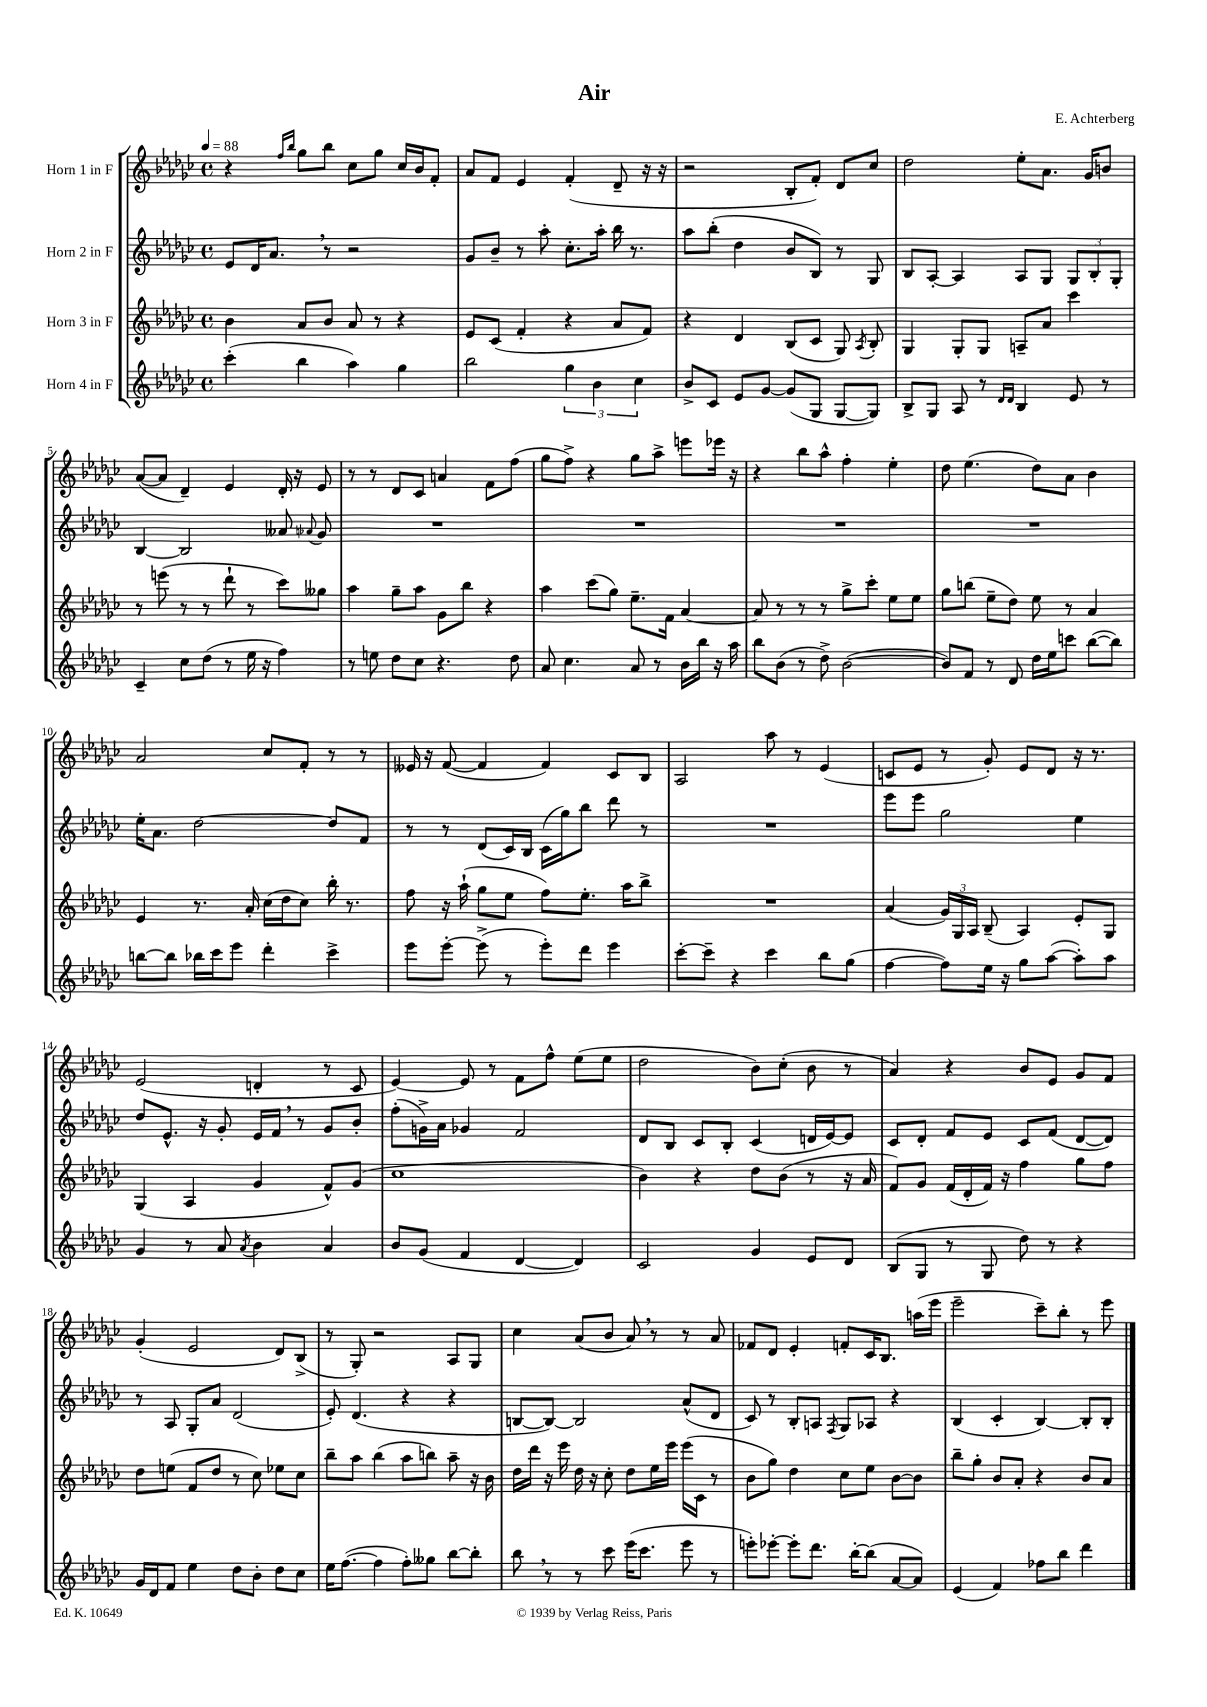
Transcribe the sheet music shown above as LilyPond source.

\header { title = "Air" composer = "E. Achterberg" }
<<
\new StaffGroup <<
\new Staff = "s0" \with { instrumentName = "Horn 1 in F" } {
    \clef treble \key ges \major \defaultTimeSignature \time 4/4 \tempo 4 = 88
    \autoBeamOff r4 \grace { f''16[ bes''16] } ges''8[ bes''8] ces''8[ ges''8] ces''16[ bes'16 f'8]-. |
    aes'8[ f'8] ees'4 f'4-.( des'8-- r16 r16 |
    r2 bes8[-. f'8]-.) des'8[ ces''8] |
    des''2 ees''8[-. aes'8.] ges'16[ b'8] |
    aes'8[~( aes'8] des'4--) ees'4 des'16-. r16 ees'8 |
    r8 r8 des'8[ ces'8] a'4 f'8[ f''8]( |
    ges''8[ f''8]->) r4 ges''8[ aes''8]-> e'''8[ ees'''16] r16 |
    r4 bes''8[ aes''8]-^ f''4-. ees''4-. |
    des''8 ees''4.( des''8[) aes'8] bes'4 |
    aes'2 ces''8[ f'8]-. r8 r8 |
    eeses'16 r16 f'8~( f'4 f'4) ces'8[ bes8] |
    aes2 aes''8 r8 ees'4( |
    c'8[ ees'8] r8 ges'8-.) ees'8[ des'8] r16 r8. |
    ees'2( d'4-. r8 ces'8 |
    ees'4~) ees'8 r8 f'8[ f''8]-^ ees''8[( ees''8] |
    des''2 bes'8[) ces''8]-.( bes'8 r8 |
    aes'4) r4 bes'8[ ees'8] ges'8[ f'8] |
    ges'4-.( ees'2 des'8[) bes8]->( |
    r8 ges8-.) r2 aes8[ ges8] |
    ces''4 aes'8[( bes'8] aes'8) \breathe r8 r8 aes'8 |
    fes'8[ des'8] ees'4-. f'8[-. ces'16 bes8.] a''16[( ees'''16] |
    ees'''2-- ces'''8[--) bes''8]-. r8 ees'''8 \bar "|." |
}
\new Staff = "s1" \with { instrumentName = "Horn 2 in F" } {
    \clef treble \key ges \major \defaultTimeSignature \time 4/4
    \autoBeamOff ees'8[ des'16 aes'8.] \breathe r8 r2 |
    ges'8[ bes'8]-- r8 aes''8-. ces''8.[-. aes''16]-. bes''16 r8. |
    aes''8[ bes''8]-.( des''4 bes'8[ bes8]) r8 ges8 |
    bes8[ aes8]~-. aes4 aes8[ ges8] \tuplet 3/2 { ges8[ bes8-. ges8]-. } |
    bes4~ bes2 aeses'8 \appoggiatura { aes'8 } ges'8 |
    R1 |
    R1 |
    R1 |
    R1 |
    ees''16[-. aes'8.] des''2~ des''8[ f'8] |
    r8 r8 des'8[( ces'16) bes16] ces'16[( ges''16) bes''8] des'''8 r8 |
    R1 |
    ees'''8[ ees'''8] ges''2 ees''4 |
    des''8[ ees'8.]-^ r16 ges'8-. ees'16[ f'16] \breathe r8 ges'8[ bes'8]-. |
    f''8[-.( g'16->) aes'16] ges'4 f'2 |
    des'8[ bes8] ces'8[ bes8]-. ces'4( d'16[ ees'16~) ees'8] |
    ces'8[ des'8]-. f'8[ ees'8] ces'8[ f'8]( des'8[~ des'8]) |
    r8 aes8 ges8[-. aes'8] des'2( |
    ees'8-.) des'4.( r4 r4 |
    b8[~ b8]~) b2 aes'8[-^( des'8] |
    ces'8) r8 bes8[-. a8] \acciaccatura { f8 } ges8[ aes8] r4 |
    bes4( ces'4-. bes4~) bes8[-. bes8]-. \bar "|." |
}
\new Staff = "s2" \with { instrumentName = "Horn 3 in F" } {
    \clef treble \key ges \major \defaultTimeSignature \time 4/4
    \autoBeamOff bes'4 aes'8[ bes'8] aes'8 r8 r4 |
    ees'8[ ces'8]( f'4-. r4 aes'8[ f'8]) |
    r4 des'4 bes8[( ces'8] ges8) \acciaccatura { aes8 } bes8-. |
    ges4 ges8[-. ges8] a8[-- aes'8] ces'''4 |
    r8 e'''8( r8 r8 des'''8-! r8 ces'''8[) geses''8] |
    aes''4 ges''8[-- aes''8] ges'8[ bes''8] r4 |
    aes''4 ces'''8[( ges''8]) ees''8.[-- f'16] aes'4~ |
    aes'8 r8 r8 r8 ges''8[-> ces'''8]-. ees''8[ ees''8] |
    ges''8[ b''8]( ees''8[-- des''8]) ees''8 r8 aes'4 |
    ees'4 r8. aes'16-. ces''16[( des''16 ces''8]) bes''16-. r8. |
    f''8 r16 aes''16-!( ges''8[ ees''8] f''8[) ees''8.]-. aes''16[ bes''8]-> |
    R1 |
    aes'4( \tuplet 3/2 { ges'16[) ges16 aes16] } bes8--( aes4) ees'8[-. ges8] |
    ges4( aes4 ges'4 f'8[-^) ges'8]( |
    ces''1 |
    bes'4) r4 des''8[ bes'8]( r8 r16 aes'16 |
    f'8[) ges'8] f'16[( des'16-. f'16]) r16 f''4 ges''8[ f''8] |
    des''8[ e''8]( f'8[ des''8] r8 ces''8) ees''8[ ces''8] |
    bes''8[-- aes''8] bes''4( aes''8[ b''8]) aes''8-- r16 bes'16 |
    des''16[ des'''16] r16 ees'''16 des''16 r16 ces''8-. des''8[ ees''16 ees'''16] ees'''16[( ces'16] r8 |
    bes'8[ ges''8]) des''4 ces''8[ ees''8] bes'8[~ bes'8] |
    bes''8[-- ges''8]-. bes'8[ aes'8]-. r4 bes'8[ aes'8] \bar "|." |
}
\new Staff = "s3" \with { instrumentName = "Horn 4 in F" } {
    \clef treble \key ges \major \defaultTimeSignature \time 4/4
    \autoBeamOff ces'''4-.( bes''4 aes''4) ges''4 |
    bes''2 \tuplet 3/2 { ges''4 bes'4 ces''4 } |
    bes'8[-> ces'8] ees'8[ ges'8]~ ges'8[( ges8] ges8[~ ges8]) |
    bes8[-> ges8] aes8 r8 \grace { des'16[ des'16] } bes4 ees'8 r8 |
    ces'4-- ces''8[ des''8]( r8 ees''16 r16 f''4) |
    r8 e''8 des''8[ ces''8] r4. des''8 |
    aes'8 ces''4. aes'8 r8 bes'16[ bes''16] r16 aes''16 |
    bes''8[ bes'8]( r8 des''8->) bes'2~( |
    bes'8[) f'8] r8 des'8 des''16[ ees''16 c'''8] bes''8[~( bes''8]) |
    b''8[~ b''8] bes''16[ ces'''16 ees'''8] des'''4-. ces'''4-> |
    ees'''8[ ees'''8]~-. ees'''8->( r8 ees'''8[-.) des'''8] ees'''4 |
    ces'''8[~-. ces'''8]-- r4 ces'''4 bes''8[ ges''8]( |
    f''4~ f''8[) ees''16] r16 ges''8[ aes''8]~( aes''8[-.) aes''8] |
    ges'4 r8 aes'8 \acciaccatura { aes'8 } bes'4 aes'4 |
    bes'8[ ges'8]( f'4 des'4~ des'4) |
    ces'2 ges'4 ees'8[ des'8] |
    bes8[( ges8] r8 ges8 des''8) r8 r4 |
    ges'16[ des'16 f'8] ees''4 des''8[ bes'8]-. des''8[ ces''8] |
    ees''16[ f''8.]~( f''4 f''8[-.) geses''8] bes''8[~ bes''8]-. |
    bes''8 \breathe r8 r8 ces'''8 ees'''16[( ces'''8.] ees'''8 r8 |
    e'''8[-.) ees'''8]~-. ees'''8[-. des'''8.] bes''16[~-. bes''8]( aes'8[~ aes'8]) |
    ees'4( f'4) fes''8[ bes''8] des'''4 \bar "|." |
}
>>
>>
